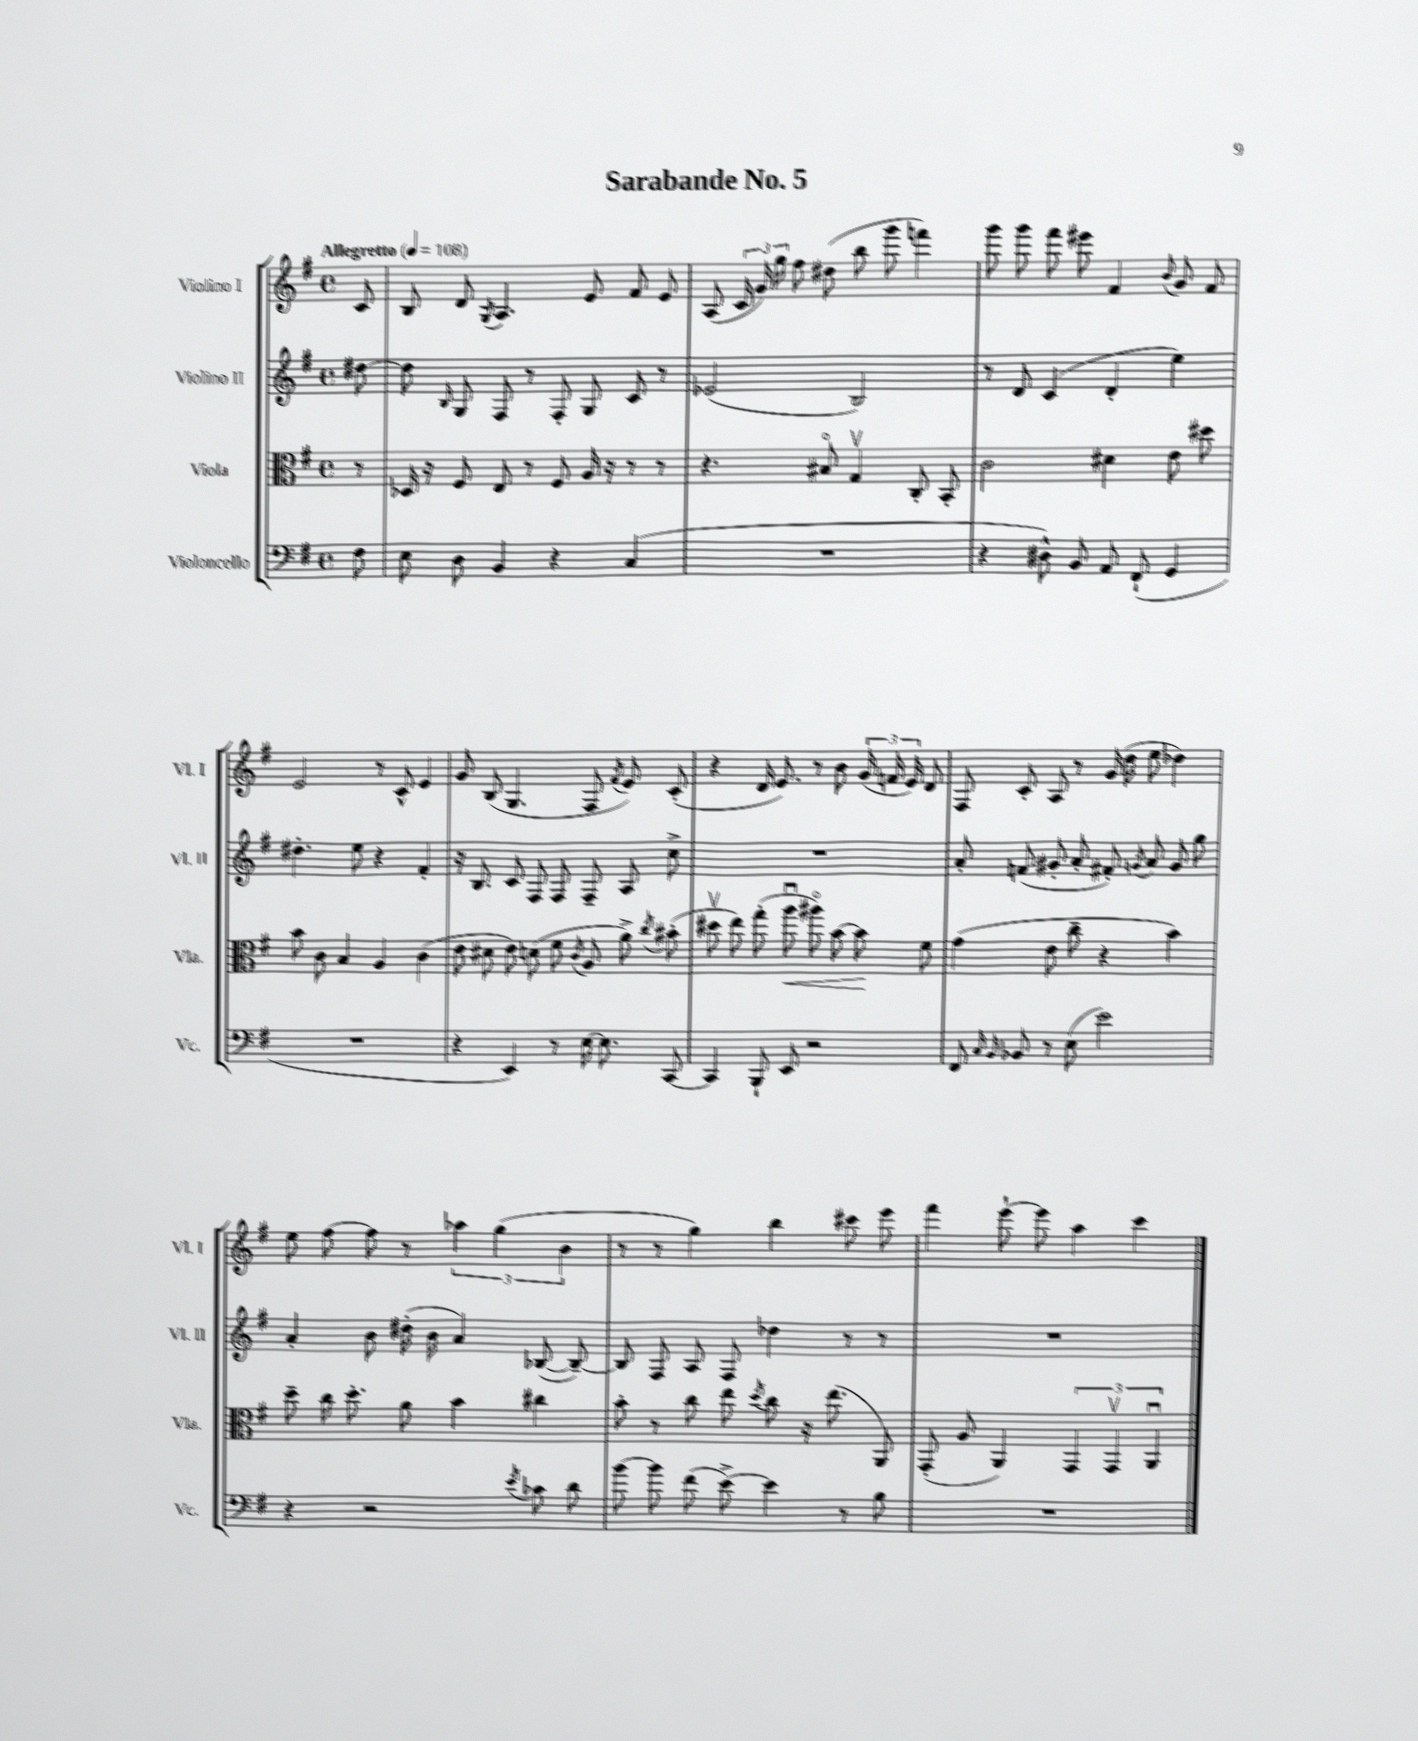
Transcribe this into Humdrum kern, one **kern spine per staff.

**kern	**kern	**kern	**kern
*staff4	*staff3	*staff2	*staff1
*clefF4	*clefC3	*clefG2	*clefG2
*k[f#]	*k[f#]	*k[f#]	*k[f#]
*M4/4	*M4/4	*M4/4	*M4/4
*met(c)	*met(c)	*met(c)	*met(c)
*MM108	*MM108	*MM108	*MM108
8F#\	8r	[8dd#\	8c/
=	=	=	=
8E\	16D-/	8dd#\]	8B/
.	16r	.	.
.	.	16qqB/	.
8D\	8F#/	8G/	8d/
.	.	.	8qG/
4BB/	8E/	8F#/	4.A/
.	8r	8r	.
4r	8F#/	8F#'/	.
.	16A/	8G/	8e/
.	16r	.	.
(4C/	8r	8c/	8f#/
.	8r	8r	8e/
=	=	=	=
1r	4.r	(2e-/	(8A/
.	.	.	24c/
.	.	.	24g/)
.	.	.	24gg\
.	.	.	8ff#\
.	8B#o/	.	(8dd#\
.	4Gv/	2B/)	8bb\
.	.	.	8ggg\
.	8C'/	.	4fff\)
.	8BB'/	.	.
=	=	=	=
4r	2c\	8r	8ggg\
.	.	8d/	8ggg\
8D#^^\)	.	(4c/	8fff#\
8BB/	.	.	8eee#\
8AA/	4d#\	4d'/	4f#/
(8FF#`/	.	.	.
.	.	.	8qqb/
4GG/	8e\	4ee\)	8g/
.	8dd#\	.	8f#/
=	=	=	=
1r	8b\	4.dd#'\	2e/
.	8c\	.	.
.	4B/	.	.
.	.	8ee\	.
.	4A/	4r	8r
.	.	.	8c^^/
.	(4c\	4f#'/	4e/
=	=	=	=
4r	8e\	16r	8g/
.	.	8.B/	.
.	8d#\	.	(8B/
4EE/)	8e\)	8c/	4.G/
.	(8d\	8F#/	.
8r	8f#\	8F#/	.
.	8qc/	.	.
[16E\	8A/	8F#~/	8F#/
8.E\]	.	.	.
.	.	.	8qf#/
.	8a^\)	8A/	8e/)
.	8qcc/	.	.
[8CC/	(8b#'\	8cc^\	(8c'/
=	=	=	=
4CC/]	8dd#v\	1r	4r
.	8ee\)	.	.
8BBB`/	(8gg'\	.	16d/
.	.	.	8.e/)
8EE/	8aau\	.	.
2r	8aa#o\)	.	8r
.	[8b\	.	8b\
.	8b\]	.	(24g/
.	.	.	24f/
.	.	.	24e/)
.	8f#\	.	8d/
=	=	=	=
8FF#/	(4g\	8a'/	8F#/
16qqC/	.	.	.
16qqBB/	.	.	.
8BB-/	.	(8f/	8c'/
8r	8e\	8g#'/	8A/
(8E\	8cc~\	8a'/	8r
2e\)	4r	8f#'/)	(16g/
.	.	.	16dd\
.	.	8qg/	.
.	.	8a/	8ee\
.	4b\)	8g/	4dd-\)
.	.	8gg\	.
=	=	=	=
4r	8dd~\	4a'/	8ee\
.	16cc\	.	[8ff#\
.	8.dd'\	.	.
2r	.	8b\	8ff#\]
.	8a\	(16dd#'\	8r
.	.	16b\	.
.	4b\	4a/)	6aa-\
.	.	.	(6gg\
8qe/	.	.	.
8c-\	4cc#\	([8B-/	.
.	.	.	6b\
8d\	.	8B-~/_)	.
=	=	=	=
[8b\	8b'\	8B-/]	8r
8b\]	8r	8F#/	8r
(8f#\	8cc\	8A/	4gg\)
[8e^\)	8ee\	8F#/	.
.	8qdd/	.	.
4e\]	8cc\	4dd-\	4bb\
.	16r	.	.
.	(8.ee\	.	.
8r	.	8r	8ccc#\
8B\	8AA/)	8r	8eee\
=	=	=	=
1r	(8GG'/	1r	4fff#\
.	8A/	.	.
.	4AA/)	.	[8eee`\
.	.	.	8eee\]
.	6GG/	.	4aa\
.	6GGv/	.	.
.	.	.	4ccc\
.	6AAu/	.	.
==	==	==	==
*-	*-	*-	*-
